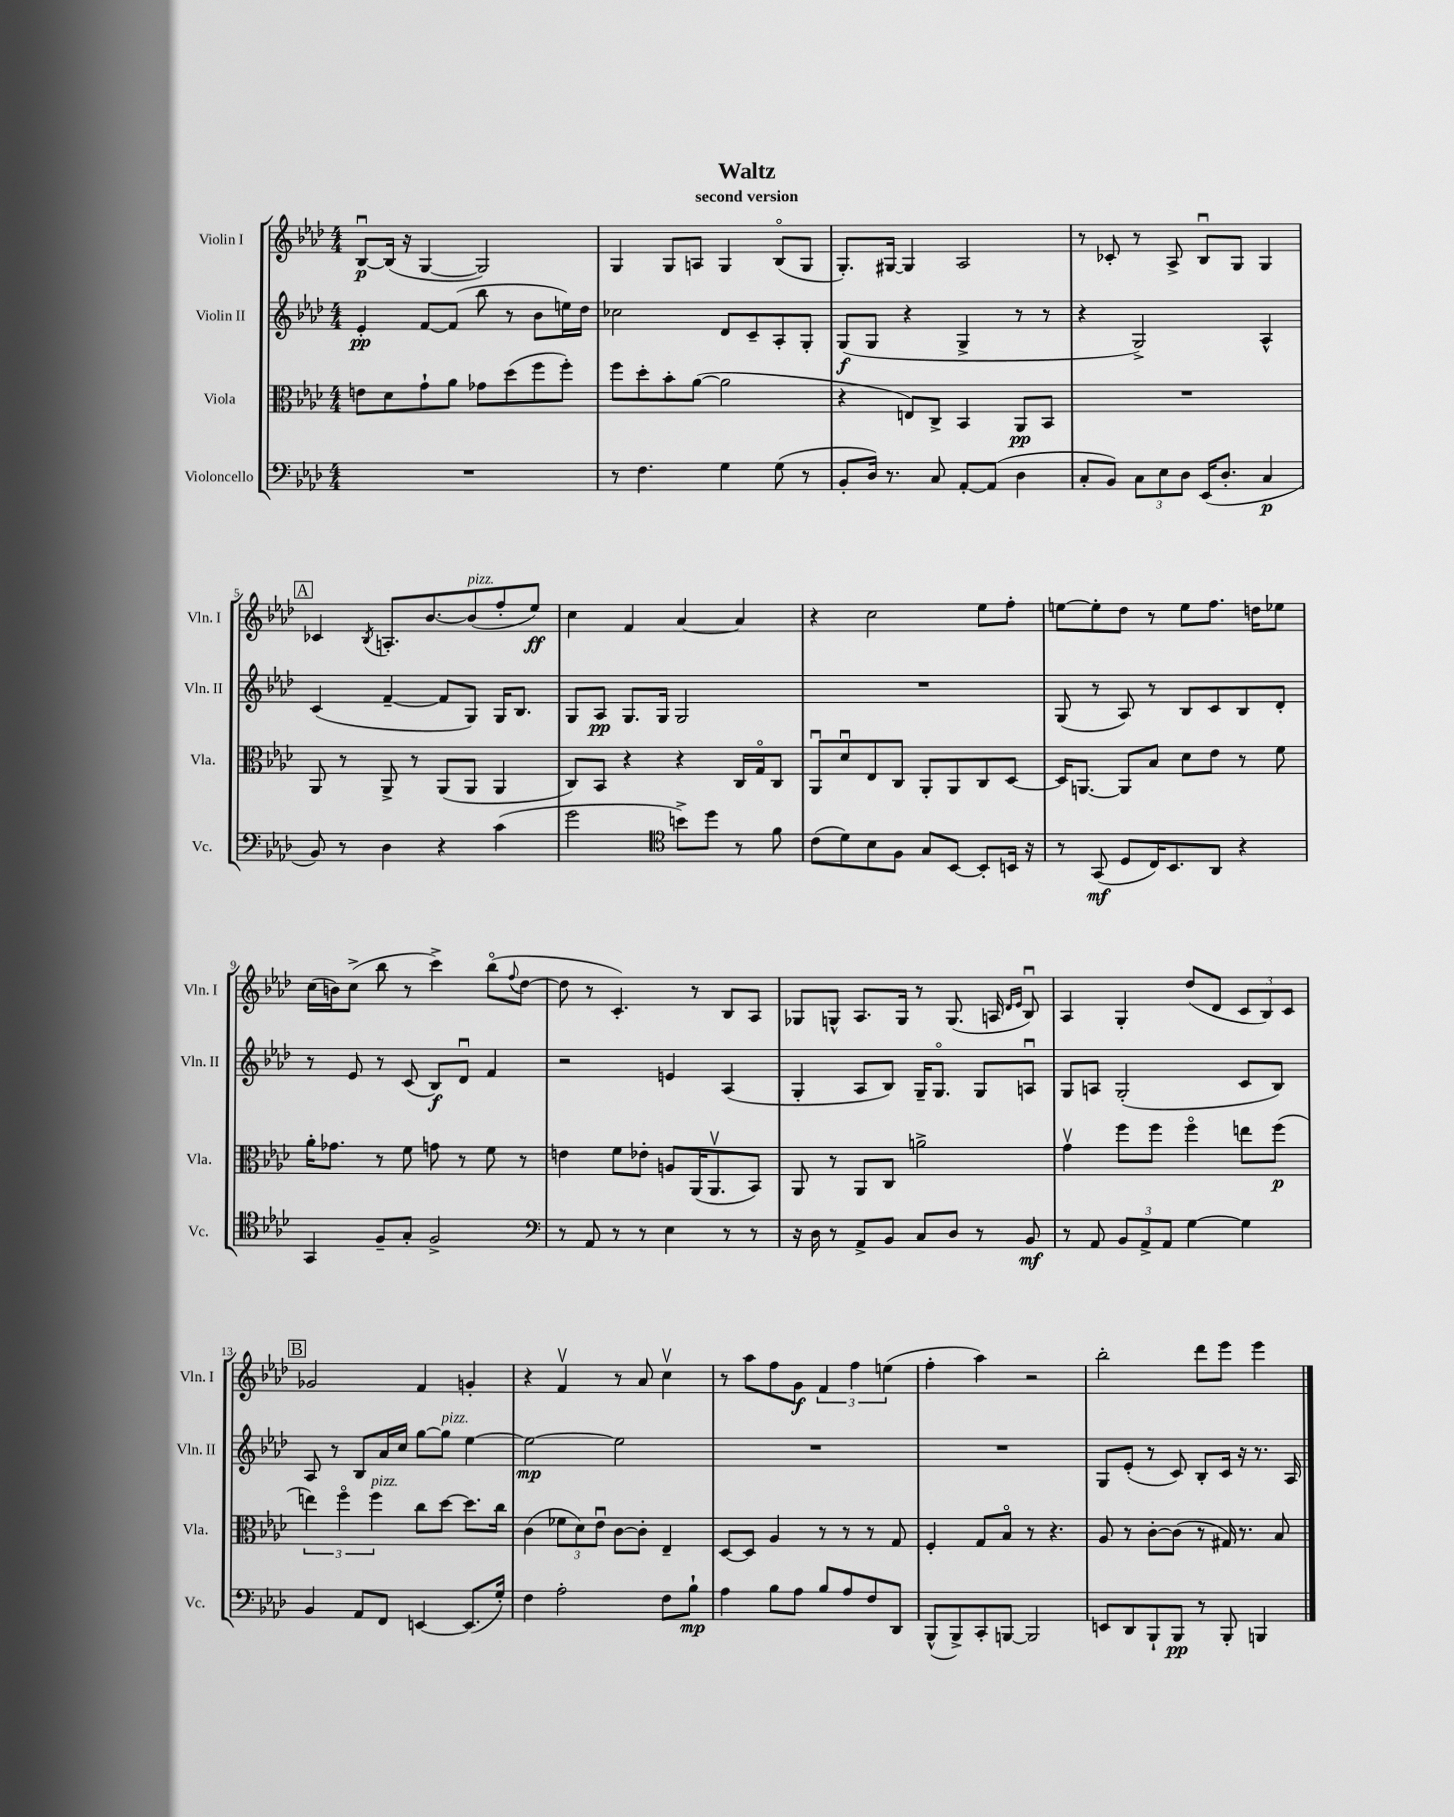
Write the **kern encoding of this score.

**kern	**kern	**kern	**kern
*staff4	*staff3	*staff2	*staff1
*clefF4	*clefC3	*clefG2	*clefG2
*k[b-e-a-d-]	*k[b-e-a-d-]	*k[b-e-a-d-]	*k[b-e-a-d-]
*M4/4	*M4/4	*M4/4	*M4/4
1r	8e\L	4e-'/	[8B-u/L
.	8d-\	.	(16B-/]Jk
.	.	.	16r
.	8g`\	[8f/L	[4G/
.	8a-\J	(8f/]J	.
.	8g-\L	8bb-\	2G/])
.	(8dd-\	8r	.
.	8ff\	8b-\L	.
.	8ff'\J)	16ee\L)	.
.	.	16dd-\JJ	.
=	=	=	=
8r	8ff\L	2cc-\	4G/
4.F\	8dd-'\	.	.
.	8b-'\	.	8G/L
.	([8a-\J	.	8A/J
4G\	2a-\]	8d-/L	4G/
.	.	8c~/	.
(8G\	.	8A-'/	(8B-o/L
8r	.	8G'/J	8G/J
=	=	=	=
8BB-'/L	4r	(8G/L	8.G'/L)
16D-/Jk)	.	8G/J	.
8.r	.	.	[16G#/Jk
.	8E/L)	4r	4G#/]
8C/	8C^/J	.	.
[8AA-'/L	4BB-/	4G^/	2A-/
(8AA-/]J	.	.	.
4D-\	8AA-/L	8r	.
.	8BB-/J	8r	.
=	=	=	=
8C'/L	1r	4r	8r
8BB-/J)	.	.	8c-'/
12C\L	.	2G^/)	8r
12E-\	.	.	.
.	.	.	8A-^/
12D-\J	.	.	.
(16EE-/LK	.	.	8B-u/L
8.D-'/J	.	.	.
.	.	.	8G/J
4C/	.	4A-^^/	4G/
=	=	=	=
8BB-/)	8AA-/	(4c/	4c-/
8r	8r	.	.
.	.	.	8qB-/
4D-\	8AA-^/	[4f~/	8.A'/L
.	8r	.	.
.	.	.	[8.b-/
4r	(8AA-/L	8f/]L	.
.	8AA-/J	8G/J)	(8b-/]
(4c\	4AA-/	16G/LK	8ff'/
.	.	8.B-/J	.
.	.	.	8ee-/J)
=	=	=	=
2g\	8C/L)	8G/L	4cc\
.	8BB-/J	8A-/J	.
.	4r	8.G/L	4f/
.	.	16G/Jk	.
*clefC4	*	*	*
8b^\L)	4r	2G/	[4a-/
8dd-\J	.	.	.
8r	16C/LL	.	4a-/]
.	16Go/J	.	.
8f\	8C/J	.	.
=	=	=	=
(8c\L	8AA-u/L	1r	4r
8d-\)	8d-u/	.	.
8B-\	8E-/	.	2cc\
8F\J	8C/J	.	.
8G/L	8AA-'/L	.	.
[8BB-/J	8AA-/	.	.
8BB-'/]L	8C/	.	8ee-\L
16BB/Jk	[8D-/J	.	8ff'\J
16r	.	.	.
=	=	=	=
8r	16D-/]LK	(8G/	[8ee\L
.	[8.AA/J	.	.
(8GG/	.	8r	8ee'\]
8D-/L	8AA/]L	8A-/)	8dd-\J
16C/K)	8B-/J	8r	8r
8.BB-/	.	.	.
.	8d-\L	8B-/L	8ee\L
8AA-/J	8e-\J	8c/	8.ff\J
4r	8r	8B-/	.
.	.	.	16dd\LK
.	8f\	8d-'/J	8ee-\J
=	=	=	=
4GG/	16a-'\LK	8r	(16cc\LL
.	8.g-\J	.	16b\J)
.	.	8e-/	(8cc^\J
8F~/L	8r	8r	8bb-\
8G'/J	8f\	(8c/	8r
2F^/	8g\	8B-/L)	4ccc^\)
.	8r	8d-u/J	.
.	8f\	4f/	(8bb-o\L
.	.	.	8qqff/
.	8r	.	[8dd-\J
=	=	=	=
*clefF4	*	*	*
8r	4e\	2r	8dd-\]
8AA-/	.	.	8r
8r	8f\L	.	4.c'/)
8r	8e-'\J	.	.
4E-\	8A/L	4e/	.
.	(16AA-/K	.	8r
.	8.AA-v/	.	.
8r	.	(4A-/	8B-/L
8r	8BB-/J)	.	8A-/J
=	=	=	=
16r	8AA-/	4G'/	8G-/L
16D-\	.	.	.
8r	8r	.	8G^^/J
8AA-^/L	8AA-/L	8A-/L	8.A-/L
8BB-/J	8C/J	8B-/J)	.
.	.	.	16G/Jk
8C/L	2a^\	16G~/LK	8r
.	.	8.Go/J	.
8D-/J	.	.	(8.G/
8r	.	8G/L	.
.	.	.	16A/
.	.	.	16qqd-/LL
.	.	.	16qqe-/JJ
8BB-/	.	8Au/J	8B-u/)
=	=	=	=
8r	4gv\	8G/L	4A-/
8AA-/	.	8A/J	.
12BB-/L	8ff\L	(2G'/	4G'/
12AA-^/	.	.	.
.	8ff\J	.	.
12AA-/J	.	.	.
[4G\	4ffo\	.	(8dd-/L
.	.	.	8d-/J
4G\]	8ee\L	8c/L	12c/L
.	.	.	12B-/)
.	(8ff\J	8B-/J)	.
.	.	.	12c/J
=	=	=	=
4BB-/	6ee\)	8A-/	2g-/
.	.	8r	.
.	6ffo\	.	.
8AA-/L	.	8B-/L	.
.	6ff\	.	.
8FF/J	.	16a-/L	.
.	.	16cc/JJ	.
[4EE/	8cc\L	[8gg\L	4f/
.	[8dd-\J	8gg\]J	.
(8.EE/]L	8.dd-\]L	[4ee-\	4g'/
16G'/Jk)	16cc\Jk	.	.
=	=	=	=
4F\	(4c\	2ee-\_	4r
2A-'\	12f-\L	.	4fv/
.	12d-\)	.	.
.	12e-u\J	.	.
.	[8c\L	2ee-\]	8r
.	8c'\]J	.	8a-/
8F\L	4E-~/	.	4ccv\
8B-`\J	.	.	.
=	=	=	=
4A-\	[8D-/L	1r	8r
.	8D-/]J	.	8aa-\L
8B-\L	4A-/	.	8ff\
8A-\J	.	.	8g\J
8B-/L	8r	.	6f/
8A-/	8r	.	.
.	.	.	6ff\
8F/	8r	.	.
.	.	.	(6ee\
8DD-/J	8G/	.	.
=	=	=	=
(8BBB-^^/L	4F'/	1r	4ff'\
8BBB-^/)	.	.	.
8CC'/	8G/L	.	4aa-\)
[8BBB/J	8B-o/J	.	.
2BBB/]	8r	.	2r
.	4.r	.	.
=	=	=	=
8EE/L	8A-/	8G/L	2bb-'\
8DD-/	8r	(8e-'/J	.
8BBB-`/	[8c'\L	8r	.
8BBB-/J	(8c\]J	8c/)	.
8r	8r	8B-'/L	8ddd-\L
8BBB-'/	16G#/)	16c/Jk	8eee-\J
.	8.r	16r	.
4BBB/	.	8.r	4eee-\
.	8B-/	.	.
.	.	16A-/	.
==	==	==	==
*-	*-	*-	*-
